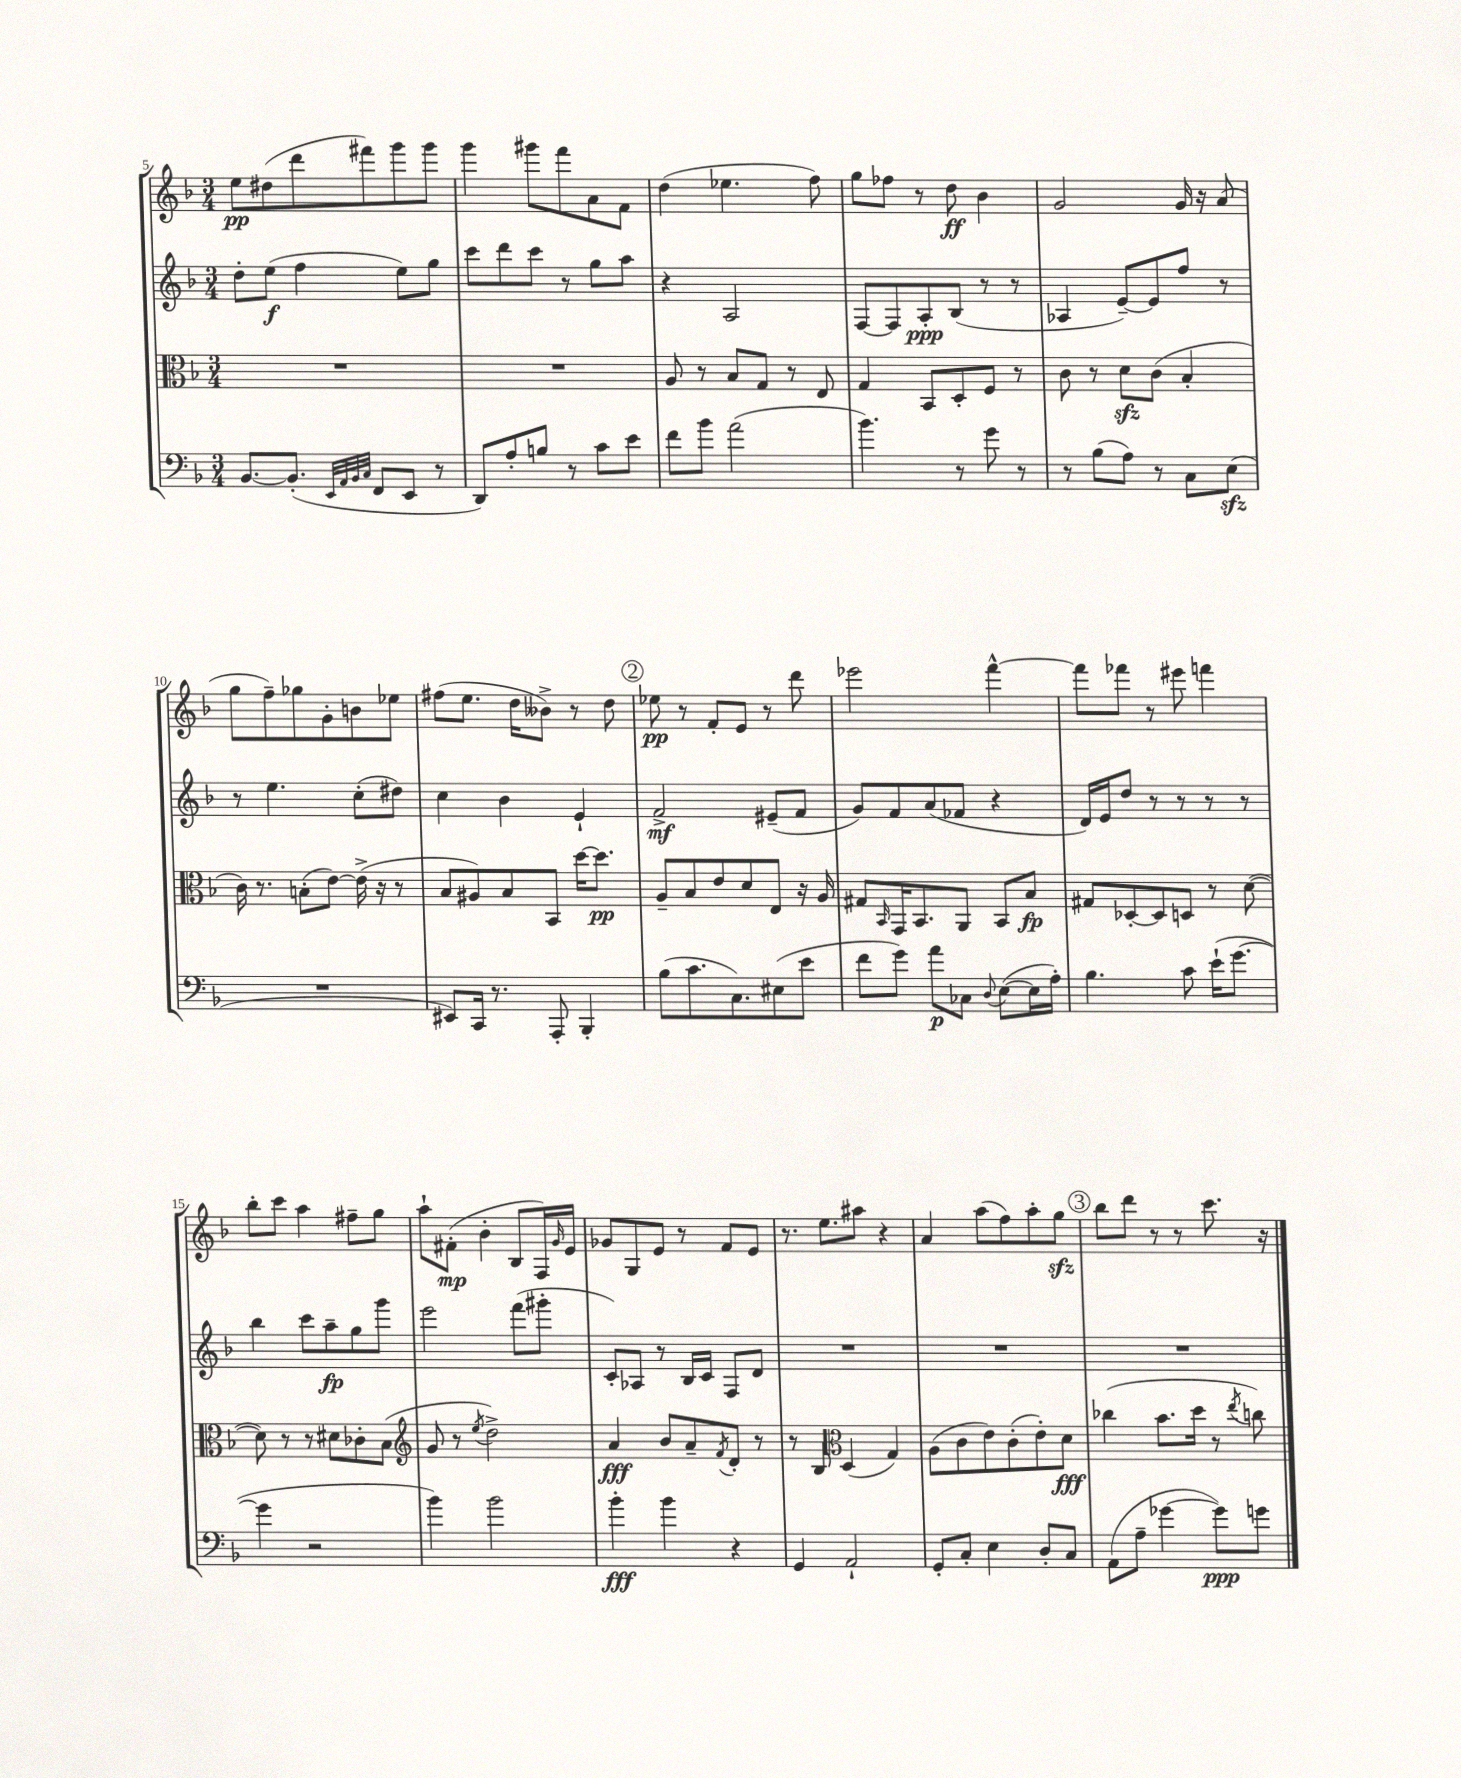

**kern	**dynam	**kern	**dynam	**kern	**dynam	**kern	**dynam
*part4	*part4	*part3	*part3	*part2	*part2	*part1	*part1
*staff4	*staff4	*staff3	*staff3	*staff2	*staff2	*staff1	*staff1
*clefF4	*	*clefC3	*	*clefG2	*	*clefG2	*
*k[b-]	*	*k[b-]	*	*k[b-]	*	*k[b-]	*
*M3/4	*	*M3/4	*	*M3/4	*	*M3/4	*
=5	=5	=5	=5	=5	=5	=5	=5
[8.BB-/L	.	2.r	.	8dd'\L	.	8ee\L	pp
.	.	.	.	(8ee\J	f	(8dd#X\	.
(8.BB-'/J]	.	.	.	.	.	.	.
.	.	.	.	4ff\	.	8ddd\	.
32qqEE/LLL	.	.	.	.	.	.	.
32qqAA/	.	.	.	.	.	.	.
32qqBB-/	.	.	.	.	.	.	.
32qqC/JJJ	.	.	.	.	.	.	.
8FF/L	.	.	.	.	.	8fff#X\)	.
8EE/J	.	.	.	8ee\L)	.	8ggg\	.
8r	.	.	.	8gg\J	.	8ggg\J	.
=6	=6	=6	=6	=6	=6	=6	=6
8DD/L)	.	2.r	.	8ccc\L	.	4ggg\	.
8A'/	.	.	.	8ddd\	.	.	.
8Bn/J	.	.	.	8ccc\J	.	8ggg#X\L	.
8r	.	.	.	8r	.	8fff\	.
8c\L	.	.	.	8gg\L	.	8a\	.
8e\J	.	.	.	8aa\J	.	8f\J	.
=7	=7	=7	=7	=7	=7	=7	=7
8f\L	.	8A/	.	4r	.	(4dd\	.
8b-\J	.	8r	.	.	.	.	.
(2a\	.	8B-/L	.	2A/	.	4.ee-X\	.
.	.	8G/J	.	.	.	.	.
.	.	8r	.	.	.	.	.
.	.	8E/	.	.	.	8ff\)	.
=8	=8	=8	=8	=8	=8	=8	=8
4.b-\)	.	4G/	.	[8F/L	.	8gg\L	.
.	.	.	.	8F/]	.	8ff-X\J	.
.	.	8BB-/L	.	8A'/	ppp	8r	.
8r	.	8D'/	.	(8B-/J	.	8dd\	ff
8g\	.	8F/J	.	8r	.	4b-\	.
8r	.	8r	.	8r	.	.	.
=9	=9	=9	=9	=9	=9	=9	=9
8r	.	8c\	.	4A-X/	.	2g/	.
(8B-\L	.	8r	.	.	.	.	.
8A\J)	.	8dzz\L	.	[8e~/L)	.	.	.
8r	.	(8c\J	.	8e/]	.	.	.
8C\L	.	4B-'/	.	8ff/J	.	16g/	.
.	.	.	.	.	.	16r	.
(8Ezz\J	.	.	.	8r	.	(8a/	.
!!LO:LB:g=z
=10	=10	=10	=10	=10	=10	=10	=10
2.r	.	16c\)	.	8r	.	8gg\L	.
.	.	8.r	.	.	.	.	.
.	.	.	.	4.ee\	.	8ff~\)	.
.	.	(8Bn'\L	.	.	.	8gg-X\	.
.	.	[8e\J)	.	.	.	8g'\	.
.	.	(16e^\]	.	(8cc'\L	.	8bn\	.
.	.	16r	.	.	.	.	.
.	.	8r	.	8dd#X\J)	.	8ee-X\J	.
=11	=11	=11	=11	=11	=11	=11	=11
8EE#X/L)	.	8B-/L	.	4cc\	.	(8ff#X\L	.
16CC/Jk	.	8A#X/)	.	.	.	8.ee\J	.
8.r	.	.	.	.	.	.	.
.	.	8B-/	.	4b-\	.	.	.
.	.	.	.	.	.	16dd\KL	.
8AAA'/	.	8BB-/J	.	.	.	8b--X^\J)	.
4BBB-'/	.	[16dd\KL	.	4e`/	.	8r	.
.	.	8.dd\J]	pp	.	.	.	.
.	.	.	.	.	.	8dd\	.
!!LO:REH:place=s1:t=2
=12	=12	=12	=12	=12	=12	=12	=12
(8B-\L	.	8A~/L	.	2f^/	mf	8ee-X\	pp
8.c\	.	8B-/	.	.	.	8r	.
.	.	8e/	.	.	.	8f'/L	.
8.C\)	.	.	.	.	.	.	.
.	.	8d/	.	.	.	8e/J	.
(8E#X\	.	8E/J	.	(8e#X~/L	.	8r	.
8e\J	.	16r	.	8f/J	.	8ddd\	.
.	.	16A/	.	.	.	.	.
=13	=13	=13	=13	=13	=13	=13	=13
8f\L	.	8G#X/L	.	8g/L)	.	2eee-X\	.
.	.	16qqBB-/	.	.	.	.	.
8g\J)	.	16GG/K	.	8f/	.	.	.
.	.	8.BB-/	.	.	.	.	.
8a\L	p	.	.	(8a/	.	.	.
8C-X\J	.	8AA/J	.	8f-X/J	.	.	.
8qqD/	.	.	.	.	.	.	.
([8E\L	.	8BB-/L	.	4r	.	[4fff^^\	.
16E\L]	.	8B-/J	fp	.	.	.	.
16A'\JJ)	.	.	.	.	.	.	.
=14	=14	=14	=14	=14	=14	=14	=14
4.B-\	.	8G#X/L	.	16d/LL)	.	8fff\L]	.
.	.	.	.	16e/J	.	.	.
.	.	[8D-X'/	.	8dd/J	.	8fff-X\J	.
.	.	8D-/]	.	8r	.	8r	.
8c\	.	8Dn/J	.	8r	.	8eee#X\	.
(16e`\KL	.	8r	.	8r	.	4fffn\	.
[8.g\J	.	.	.	.	.	.	.
.	.	([8d\	.	8r	.	.	.
!!LO:LB:g=z
=15	=15	=15	=15	=15	=15	=15	=15
4g\]	.	8d\])	.	4bb-\	.	8bb-'\L	.
.	.	8r	.	.	.	8ccc\J	.
2r	.	8r	.	8ccc\L	.	4aa\	.
.	.	8d#X\L	.	8aa~\	fp	.	.
.	.	8c-X'\	.	8gg\	.	8ff#X~\L	.
.	.	(8B-\J	.	8ggg\J	.	8gg\J	.
=16	=16	=16	=16	=16	=16	=16	=16
*	*	*clefG2	*	*	*	*	*
4b-\)	.	8g/	.	2eee\	.	8aa`\L	.
.	.	8r	.	.	.	(8f#X'\J	mp
.	.	8qee/	.	.	.	.	.
2b-\	.	2dd^\)	.	.	.	4b-'\	.
.	.	.	.	(8fff\L	.	8B-/L	.
.	.	.	.	8ggg#X'\J	.	16F/L)	.
.	.	.	.	.	.	16qqg/	.
.	.	.	.	.	.	16e/JJ	.
=17	=17	=17	=17	=17	=17	=17	=17
4b-'\	fff	4a/	fff	8c'/L)	.	8g-X/L	.
.	.	.	.	8A-X/J	.	8G/	.
4b-\	.	8b-/L	.	8r	.	8e/J	.
.	.	8a~/	.	16B-/LL	.	8r	.
.	.	.	.	16c/JJ	.	.	.
.	.	8qf/	.	.	.	.	.
4r	.	8d'/J	.	8F/L	.	8f/L	.
.	.	8r	.	8d/J	.	8e/J	.
=18	=18	=18	=18	=18	=18	=18	=18
4GG/	.	8r	.	2.r	.	8.r	.
.	.	8B-/	.	.	.	.	.
.	.	.	.	.	.	8.ee\L	.
*	*	*clefC3	*	*	*	*	*
2AA`/	.	(4D/	.	.	.	.	.
.	.	.	.	.	.	8aa#X\J	.
.	.	4G/)	.	.	.	4r	.
=19	=19	=19	=19	=19	=19	=19	=19
8GG'/L	.	(8A\L	.	2.r	.	4a/	.
8C'/J	.	8c\	.	.	.	.	.
4E\	.	8e\)	.	.	.	(8aa\L	.
.	.	(8c'\	.	.	.	8ff\)	.
8D'/L	.	8e'\)	.	.	.	8aa'\	.
8C/J	.	8d\J	fff	.	.	8ggzz\J	.
!!LO:REH:place=s1:t=3
=20	=20	=20	=20	=20	=20	=20	=20
(8AA\L	.	(4cc-X\	.	2.r	.	8bb-\L	.
8A~\J	.	.	.	.	.	8ddd\J	.
[4g-X\	.	8.b-\L	.	.	.	8r	.
.	.	.	.	.	.	8r	.
.	.	16dd\Jk	.	.	.	.	.
8g-\L])	ppp	8r	.	.	.	8.ccc\	.
.	.	8qee/	.	.	.	.	.
8gn\J	.	8ccn\)	.	.	.	.	.
.	.	.	.	.	.	16r	.
==	==	==	==	==	==	==	==
*-	*-	*-	*-	*-	*-	*-	*-
